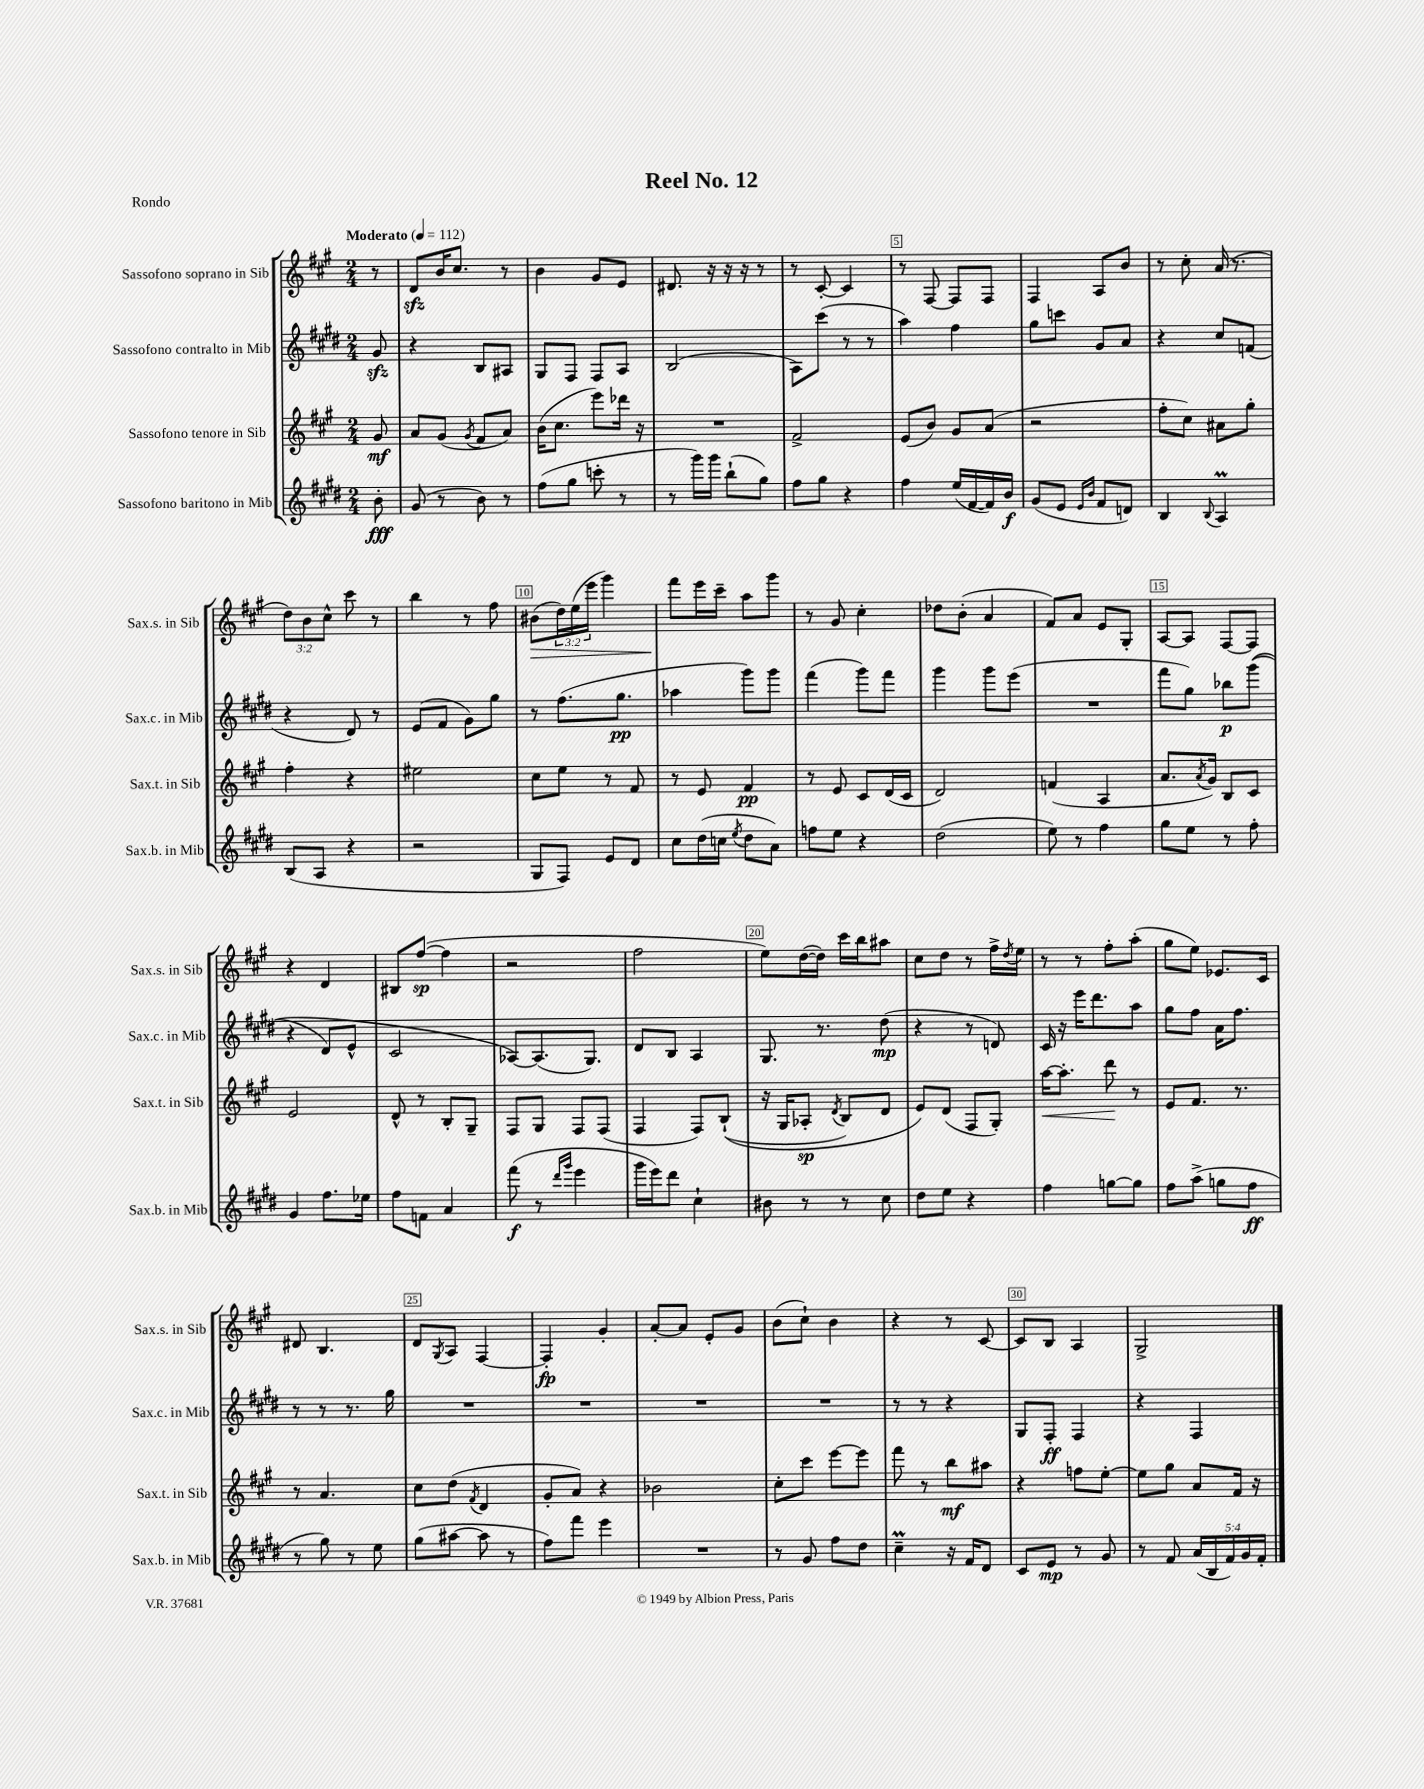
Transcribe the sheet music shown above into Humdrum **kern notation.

**kern	**kern	**kern	**kern
*staff4	*staff3	*staff2	*staff1
*clefG2	*clefG2	*clefG2	*clefG2
*k[f#c#g#d#]	*k[f#c#g#]	*k[f#c#g#d#]	*k[f#c#g#]
*M2/4	*M2/4	*M2/4	*M2/4
*MM112	*MM112	*MM112	*MM112
8b'\	8g#/	8g#/	8r
=	=	=	=
(8g#/	8a/L	4r	8d/L
8r	(8g#/J	.	16b/K
.	.	.	8.cc#/J
.	8qg#/	.	.
8b\)	8f#/L	8B/L	.
8r	8a/J)	8A#/J	8r
=	=	=	=
(8ff#\L	(16b\LK	8G#/L	4b\
.	8.cc#\J	.	.
8gg#\J	.	8F#/J	.
8ccc'\	8eee\L)	8F#/L	8g#/L
8r	16ddd-\Jk	8A/J	8e/J
.	16r	.	.
=	=	=	=
8r	2r	(2B/	8.d#/
16ggg#\LL)	.	.	.
16ggg#\JJ	.	.	16r
(8bb`\L	.	.	16r
.	.	.	16r
8gg#\J)	.	.	8r
=	=	=	=
8ff#\L	2f#^/	8A\L)	8r
8gg#\J	.	(8ccc#\J	[8c#'/
4r	.	8r	4c#/]
.	.	8r	.
=	=	=	=
4ff#\	(8e/L	4aa\)	8r
.	8b/J)	.	[8F#/
(16ee/LL	8g#/L	4ff#\	8F#/]L
[16f#/	.	.	.
16f#/])	(8a/J	.	8F#/J
16b/JJ	.	.	.
=	=	=	=
(8g#/L	2r	8gg#\L	4F#/
8e/J	.	8ccc\J	.
16qqe/LL	.	.	.
16qqb/JJ	.	.	.
8f#/L	.	8g#/L	8A/L
8d/J)	.	8a/J	8b/J
=	=	=	=
4B/	8ff#'\L	4r	8r
.	8cc#\J)	.	8cc#'\
8qqB/	.	.	.
4A/	8a#\L	8cc#/L	(16a/
.	.	.	8.r
.	8gg#'\J	(8f/J	.
=	=	=	=
(8B/L	4ff#'\	4r	12dd\L)
.	.	.	12b\
8A/J	.	.	.
.	.	.	12cc#^^\J
4r	4r	8d#/)	8ccc#\
.	.	8r	8r
=	=	=	=
2r	2ee#\	(8e/L	4bb\
.	.	8f#/J	.
.	.	8g#\L)	8r
.	.	8gg#\J	8ff#\
=	=	=	=
8G#/L	8cc#\L	8r	(8b#\L
8F#/J)	8ee\J	(8.ff#\L	24dd\L)
.	.	.	(24ee\
.	.	.	24eee\JJ
8e/L	8r	.	4ggg#\)
.	.	8.gg#\J	.
8d#/J	8f#/	.	.
=	=	=	=
8cc#\L	8r	4aa-\	8fff#\L
(16dd#\L	8e/	.	16eee\L
16cc\JJ	.	.	16ccc#~\JJ
8qee/	.	.	.
8dd#\L	4f#/	8ggg#\L)	8aa\L
8a\J)	.	8ggg#\J	8ggg#\J
=	=	=	=
8ff\L	8r	(4fff#\	8r
8ee\J	8e/	.	8g#/
4r	8c#/L	8ggg#\L)	4cc#'\
.	(16d/L	8fff#\J	.
.	16c#/JJ	.	.
=	=	=	=
(2dd#\	2d/)	4ggg#\	8dd-\L
.	.	.	(8b'\J
.	.	8ggg#\L	4a/
.	.	(8eee\J	.
=	=	=	=
8ee\)	(4f/	2r	8f#/L)
8r	.	.	8a/J
4ff#\	4A/	.	8e/L
.	.	.	8G#'/J
=	=	=	=
8gg#\L	8.a/L	8fff#\L	[8A/L
8ee\J	.	8gg#\J)	8A/]J
.	8qa/	.	.
.	16g#/Jk)	.	.
8r	8B/L	8bb-\L	[8F#/L
8ff#'\	8c#/J	&((8ggg#\J	8F#/]J
=	=	=	=
4g#/	2e/	4r	4r
8.ff#\L	.	8d#/L)	4d/
.	.	8e^^/J	.
16ee-\Jk	.	.	.
=	=	=	=
8ff#\L	8d^^/	2c#/	8B#/L
8f\J	8r	.	([8ff#/J
4a/	8B'/L	.	4ff#\]
.	8G#~/J	.	.
=	=	=	=
(8fff#\	8F#/L	[8A-/L&)	2r
8r	8G#/J	(8.A-/]	.
16qqddd#/LL	.	.	.
16qqggg#/JJ	.	.	.
4eee\	8F#/L	.	.
.	.	8.G#/J)	.
.	(8F#/J	.	.
=	=	=	=
16ggg#\LL	4F#/	8d#/L	2ff#\
16eee\J)	.	.	.
8ddd#\J	.	8B/J	.
4cc#`\	8F#/L)	4A/	.
.	&((8B`/J	.	.
=	=	=	=
8b#\	16r	8.G#/	8ee\L)
.	16G#/LK	.	.
8r	8A-'/J	.	([16dd\L
.	.	8.r	16dd\]JJ)
.	8qd/	.	.
8r	8B/L)	.	16ccc#\LL
.	.	.	16bb\J
8cc#\	8d/J	(8dd#\	8aa#\J
=	=	=	=
8dd#\L	8e/L&)	4r	8cc#\L
8ee\J	(8d/J	.	8dd\J
4r	8F#/L	8r	8r
.	8G#'/J)	8d/)	16ff#^\LL
.	.	.	8qdd/
.	.	.	16ee\JJ
=	=	=	=
4ff#\	[16aa\LK	16c#/	8r
.	8.aa'\]J	16r	.
.	.	16eee\LK	8r
.	.	8.ddd#\	.
[8gg\L	8ddd\	.	8ff#'\L
8gg\]J	8r	8aa\J	(8aa'\J
=	=	=	=
8ff#\L	8e/L	8gg#\L	8gg#\L
(8aa^\J	8.f#/J	8ff#\J	8ee\J)
8gg\L	.	16a\LK	8.e-/L
.	8.r	8.ff#\J	.
8ff#\J	.	.	.
.	.	.	16c#/Jk
=	=	=	=
8r	8r	8r	8d#/
8gg#\)	4.a/	8r	4.B/
8r	.	8.r	.
8ee\	.	.	.
.	.	16gg#\	.
=	=	=	=
(8gg#\L	8cc#\L	2r	8d/L
.	.	.	8qG#/
[8aa#\J	(8dd\J	.	8A/J
.	8qf#/	.	.
8aa#\]	4d/	.	[4F#/
8r	.	.	.
=	=	=	=
8ff#\L)	8g#'/L	2r	4F#'/]
8fff#\J	8a/J)	.	.
4eee\	4r	.	4g#'/
=	=	=	=
2r	2b-\	2r	[8a'/L
.	.	.	8a/]J
.	.	.	8e'/L
.	.	.	8g#/J
=	=	=	=
8r	8cc#'\L	2r	(8b\L
8g#/	8ccc#\J	.	8cc#`\J)
8ff#\L	[8eee\L	.	4b\
8dd#\J	8eee\]J	.	.
=	=	=	=
4cc#~\	8fff#\	8r	4r
.	8r	8r	.
16r	8bb\L	4r	8r
16f#/LK	.	.	.
8d#/J	8aa#\J	.	[8c#/
=	=	=	=
8c#/L	4r	8G#/L	8c#/]L
8e/J	.	8F#'/J	8B/J
8r	8ff\L	4F#/	4A/
8g#/	[8ee'\J	.	.
=	=	=	=
8r	8ee\]L	4r	2G#^/
8f#/	8gg#\J	.	.
(20a/LL	8a/L	4F#/	.
20B/	.	.	.
20f#/)	.	.	.
.	16f#/Jk	.	.
20g#/	.	.	.
.	16r	.	.
20f#'/JJ	.	.	.
==	==	==	==
*-	*-	*-	*-
